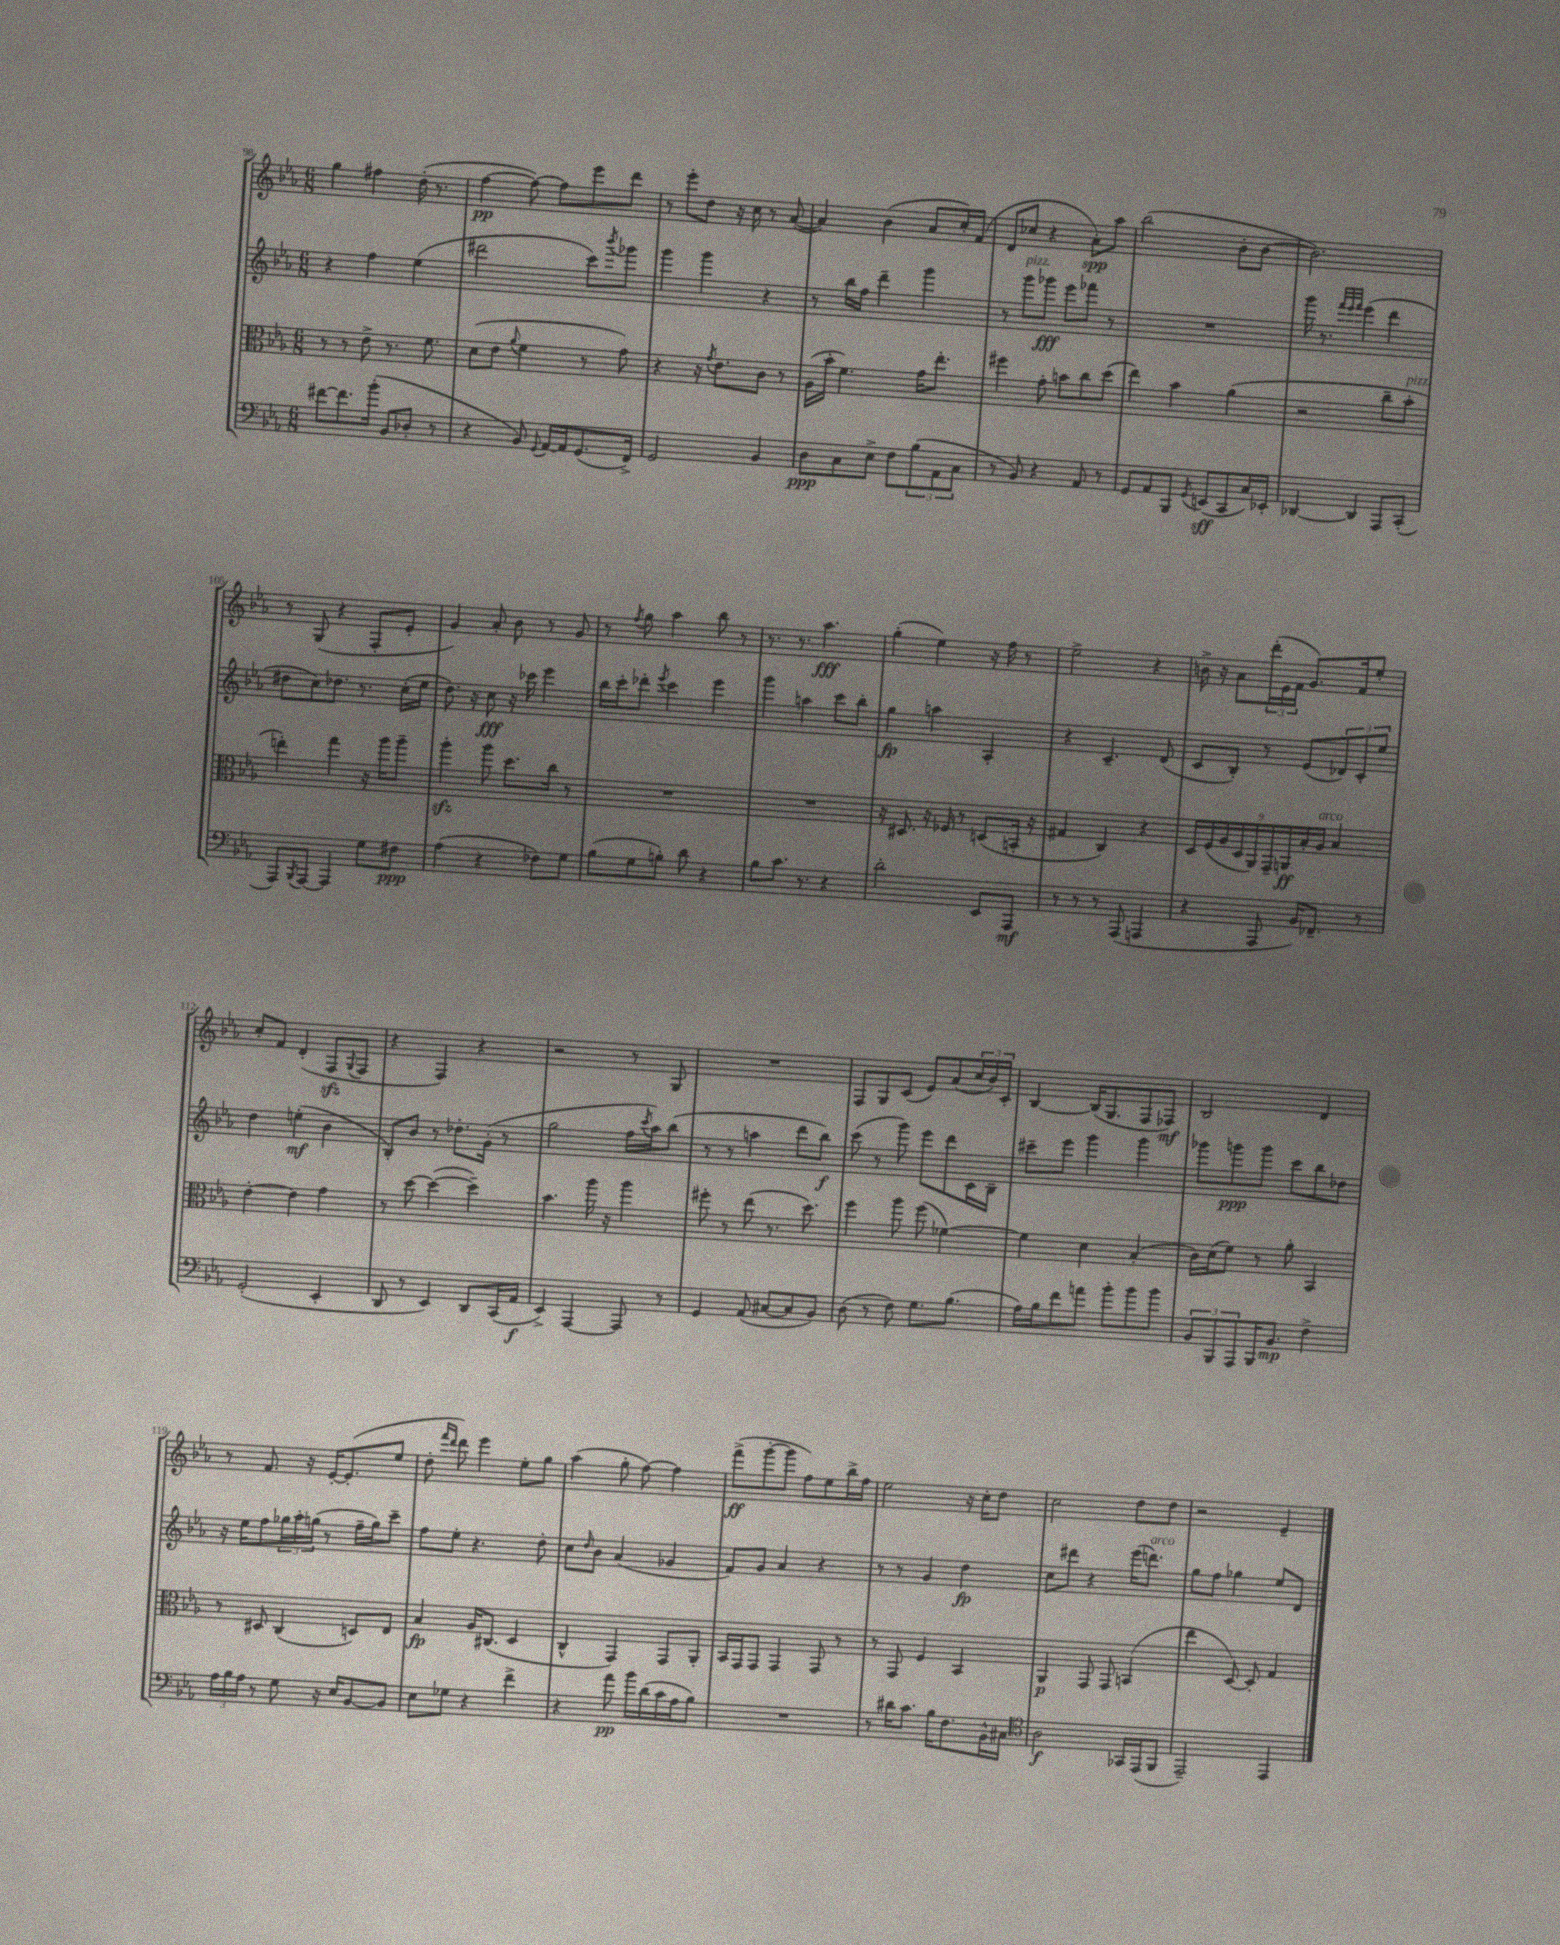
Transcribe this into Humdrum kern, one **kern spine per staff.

**kern	**kern	**kern	**kern
*staff4	*staff3	*staff2	*staff1
*clefF4	*clefC3	*clefG2	*clefG2
*k[b-e-a-]	*k[b-e-a-]	*k[b-e-a-]	*k[b-e-a-]
*M6/8	*M6/8	*M6/8	*M6/8
[8f#\L	8r	4r	4gg\
8.f#\]	8r	.	.
.	8e-^\	4ff\	4ff#\
(16b-'\Jk	.	.	.
8BB-/L	8.r	.	.
8D-'/J	.	(4ee-\	(16dd'\
.	8.f\	.	8.r
8r	.	.	.
=	=	=	=
4r	(8d\L	2ddd#\	[4ff\
.	8e-\J	.	.
.	8qqa-/	.	.
8BB-/)	4f\	.	8ff\_)
8qqGG/	.	.	.
[16AA-/LL	.	.	8ff\]L
16AA-/]J	.	.	.
(8.GG/	8r	8ccc\L)	8eee-\
.	.	8qbbb-/	.
.	8g\)	8ggg-\J	8ddd\J
16FF^/Jk)	.	.	.
=	=	=	=
2GG/	4r	4ggg\	8r
.	.	.	8eee-'\L
.	16r	4ggg\	8dd\J
.	8qg/	.	.
.	8.e-\L	.	.
.	.	.	16r
.	.	.	16cc\
4BB-/	8c\J	4r	8r
.	8r	.	([8a-/
=	=	=	=
8D\L	(16A-\LL	8r	4a-/])
.	16b-'\JJ	.	.
8C\	4.f\)	16bb-\LL	.
.	.	16ff\JJ	.
8E-^\J	.	4ddd~\	(4b-\
8F\L	.	.	.
(12B-\	16g\LK	4ggg\	8a-/L
.	8.ee-'\J	.	.
12AA-\	.	.	.
.	.	.	16cc'/L)
12C\J	.	.	.
.	.	.	(16f/JJ
=	=	=	=
8r	4ff#\	8r	8d/L
8BB-/)	.	8ggg\L	8cc-/J
4r	8g'\	8ggg-\J	4r
.	8b\L	8eee-\L	.
8AA-/	8cc\	8fff-\J	8a-'\L)
8r	(8dd\J	8r	8aa-\J
=	=	=	=
8GG/L	4ee-\)	2.r	(2bb-\
8AA-/	.	.	.
8BBB-/J	4b-\	.	.
8qGG/	.	.	.
(8EE/L	.	.	.
8CC/	(4a-\	.	8b-'\L
16C/L)	.	.	[8b-\J
16EE-'/JJ	.	.	.
=	=	=	=
[4DD-/	2r	16ggg\	2.b-\])
.	.	8.r	.
.	.	32qqfff/LLL	.
.	.	32qqeee-/	.
.	.	32qqfff/JJJ	.
4DD-/]	.	(4eee-\	.
8AAA-/L	8cc~\L	4ddd\	.
(8CC'/J	8b-'\J	.	.
=	=	=	=
8AAA-/L)	4ee'\)	8dd#\L	8r
8qBBB-/	.	.	.
[8AAA-/J	.	8cc\)	(8G/
4AAA-/]	4gg\	8.dd-\J	4r
.	.	8.r	.
8G\L	16r	.	8F'/L
.	16aa-\LK	.	.
8F#\J	8aa-~\J	(16cc'\LL	8e-'/J
.	.	16ee-\JJ	.
=	=	=	=
(4A-\	4aa-'\	8.dd\)	4g/)
.	.	16r	.
4r	8aa-\	8cc\	8a-'/
.	8.dd\L	16r	8b-\
.	.	16ccc-\	.
8F-\L)	.	4eee-\	8r
.	16cc\Jk	.	.
8G\J	8r	.	8g/
=	=	=	=
(8B-\L	2.r	16bb-\LL	8r
.	.	16ccc'\J	.
.	.	.	8qff/
8G\	.	8ddd-'\J	8gg\
.	.	8qeee-/	.
8B'\J)	.	4ccc\	4aa-\
8d\	.	.	.
4r	.	4eee-\	8bb-\
.	.	.	8r
=	=	=	=
8B-\L	2.r	4ggg\	8.r
8.c\J	.	.	.
.	.	.	8.r
.	.	4aa\	.
8.r	.	.	.
.	.	.	4.aa-\
4r	.	8ccc\L	.
.	.	8bb-'\J	.
=	=	=	=
2d'\	16r	4gg\	(4gg'\
.	8.D#/	.	.
.	16r	4aa\	4ee-\)
.	16F-/	.	.
.	8r	.	.
8EE-/L	(8D/L	4A-'/	16r
.	.	.	16ff\
8AAA-/J	16BB'/Jk	.	8r
.	16r	.	.
=	=	=	=
8r	4G#/	4r	2ee-^\
8r	.	.	.
8r	4C/)	4.c~/	.
(8AAA-/	.	.	.
4AAA/	4r	.	4r
.	.	(8d/	.
=	=	=	=
4r	18D/LL	8c/L	16b^\
.	(18F/	.	.
.	.	.	16r
.	18A-/	.	.
.	.	8B-'/J)	8a-\L
.	18D/	.	.
.	18AA-/)	.	.
8AAA-/	.	8r	(24ddd'\L
.	18GG~/	.	.
.	.	.	24e-\
.	18AA/	.	24f\JJ
16BB-/LK)	.	(8e-/L	8.g/L)
.	18B-'/	.	.
8.FF-~/J	.	.	.
.	18A-/JJ	.	.
.	4B-/	12d-/)	.
.	.	.	16f/k
.	.	12c'/	.
8r	.	.	8ee-'/J
.	.	12ee-/J	.
=	=	=	=
(2GG'/	[4e-'\	4dd\	8cc'/L
.	.	.	8f/J
.	4e-\]	(4ee'\	(4d'/
4EE-'/	4g\	4b-\	8F/L
.	.	.	8qqG/
.	.	.	8F/J
=	=	=	=
8DD/	8r	8B-'/L)	4r
8r	[8dd\	8b-/J	.
4EE-/)	(4dd\_	8r	4F/)
.	.	8.dd-'\L	.
8DD/L	4dd~\])	.	4r
.	.	(16g'\Jk	.
(16CC/L	.	8r	.
16AA-/JJ	.	.	.
=	=	=	=
4EE-^/)	4.b-\	2gg\	2r
[4AAA-/	.	.	.
.	16aa-\	.	.
.	16r	.	.
8AAA-/]	4aa-\	16ff\LL	8r
.	.	8qccc/	.
.	.	16aa-\J)	.
8r	.	(8bb-\J	8G/
=	=	=	=
4GG/	8ff#'\	8r	2.r
.	8r	8r	.
(8AA-/	(8ee-\	4aa\	.
[8C#/L	8.r	.	.
8C#/]	.	8ddd\L	.
.	8.dd\)	.	.
8BB-/J)	.	8bb-\J)	.
=	=	=	=
(8D\	4ff\	(8ccc\	8F/L
8r	.	8r	8G/
8F\)	8aa-\	8ggg\)	(8c/J
8.G\L	(8ff\	8eee-\L	8e-/L)
.	[4f-\)	8ddd\	(8a-/
(8.B-\J	.	.	.
.	.	16c\L	24cc/L
.	.	.	24b-/)
.	.	16B-~\JJ	.
.	.	.	24c'/JJ
=	=	=	=
16A-\LL)	4f-\]	8ccc#~\L	[4B-/
16B-\J	.	.	.
8f\	.	8eee-\J	.
8a\J	4d\	4ggg\	(16B-/]LK
.	.	.	8.G/
8b-'\L	.	.	.
8b-\	(4B-'/	4ggg\	8F/
8b-\J	.	.	8F-/J)
=	=	=	=
12BB-/L	16c\LL)	8ggg-\L	2B-/
.	(16d\J	.	.
12BBB-/	.	.	.
.	8f\J)	8ggg\	.
12AAA-/	.	.	.
16BBB-/K	8r	8ggg\J	.
8.BB-/J	.	.	.
.	8a-'\	8ccc\L	.
4F^\	4BB-/	8bb-\	4d/
.	.	8dd-\J	.
=	=	=	=
24A-\LL	8r	16r	8r
24B-\	.	.	.
.	.	16ee-\LK	.
24A-\JJ	.	.	.
8r	8D#/	8ff\	8.f/
8G\	(4C/	24gg-\L	.
.	.	24aa-'\	.
.	.	.	16r
.	.	(24gg\JJ	.
16r	.	8r	[16e-'/LK
16E-/LK	.	.	(8.e-'/]
[8BB-/	8D/L)	16ff~\LL	.
.	.	16gg\J)	.
8BB-/]J	8E-/J	8ccc~\J	8ee-/J
=	=	=	=
8E-\L	4B-/	8ff\L	8dd'\
.	.	.	16qqfff/LL
.	.	.	16qqddd/JJ
8G-\J	.	8ee-'\J	8ddd\)
4r	16A-/LK	4.r	4eee-\
.	(8.C#/J	.	.
4f^\	4D/	.	8ee-'\L
.	.	8dd'\	8gg\J
=	=	=	=
4r	4C^^/	8cc\L	(4aa-\
.	.	16qqdd/	.
.	.	8b-\J	.
8a-\	4GG/)	(4a-/	8gg'\
16b-\LL	.	.	[8ff\)
(16d\	.	.	.
16c\	8GG/L	4g-/	4ff\]
16A-\J	.	.	.
8B-\J)	8AA-'/J	.	.
=	=	=	=
2.r	16BB-/LL	8f/L)	(8fff^\L
.	16GG/J	.	.
.	8GG/J	8g/J	[8ggg'\
.	4GG/	4a-/	8ggg\]J
.	.	.	8ff\L)
.	8GG/	4r	8ee-\
.	8r	.	16bb-^\L
.	.	.	16ff\JJ
=	=	=	=
8r	8r	8r	2ee-\
16d#\LK	8GG/	8r	.
8.c\J	.	.	.
.	4F/	4g/	.
16B-\LK	.	.	.
8.F\	.	.	.
.	4BB-/	4dd\	16r
.	.	.	16cc'\LK
16BB-^^\L	.	.	8dd\J
16C#\JJ	.	.	.
=	=	=	=
*clefC4	*	*	*
2A-\	4AA-/	8cc\L	2cc\
.	.	8ddd#\J	.
.	8GG/	4r	.
.	8GG/	.	.
16GG-/LL	(4BB/	(16eee-\LK	8dd\L
(16EE-/J	.	8.ddd\J)	.
8FF/J	.	.	8dd\J
=	=	=	=
2EE-~/)	4ee-\	8gg\L	2r
.	.	8ff\J	.
.	[8D/)	4gg-\	.
.	8D'/]	.	.
4EE-/	4G/	8ee-/L	4e-~/
.	.	8d/J	.
==	==	==	==
*-	*-	*-	*-
